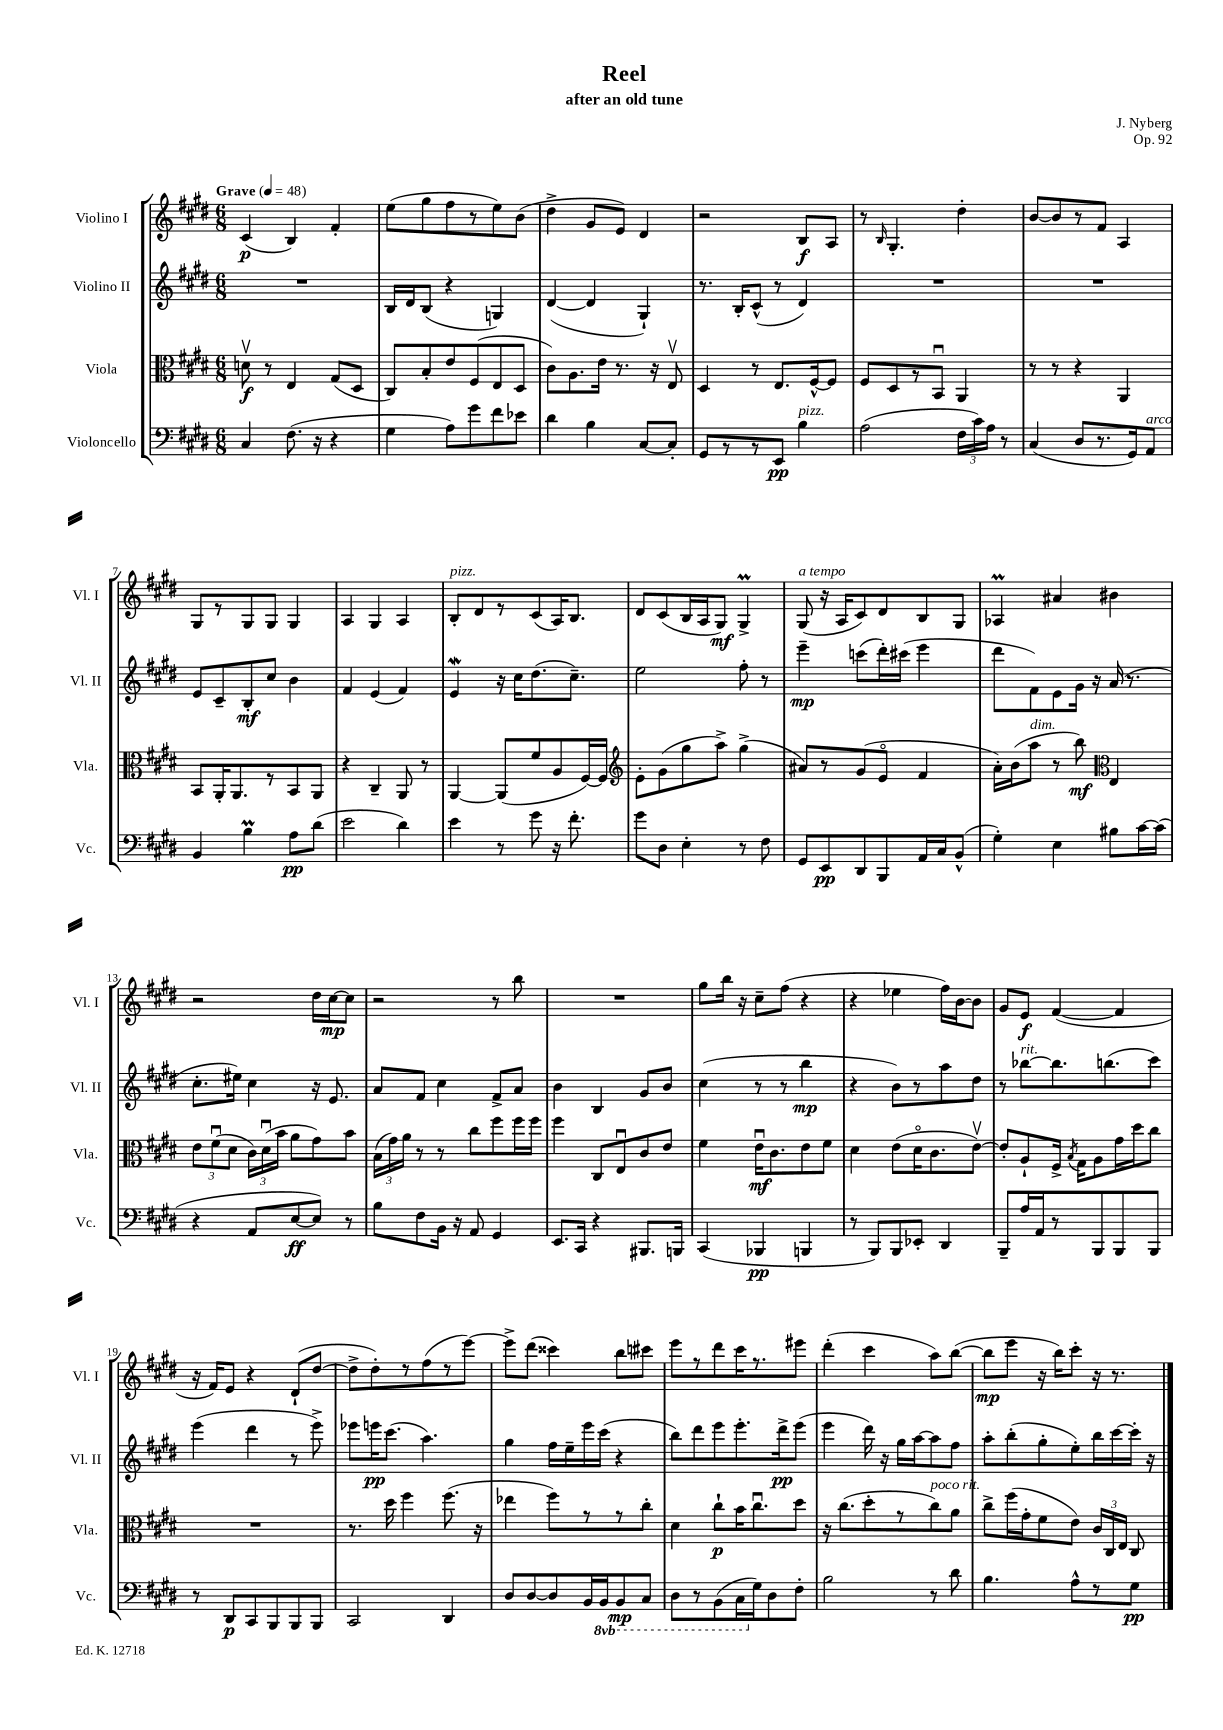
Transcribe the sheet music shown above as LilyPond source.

\header { title = "Reel" composer = "J. Nyberg" subtitle = "after an old tune" opus = "Op. 92" }
<<
\new StaffGroup <<
\new Staff = "s0" \with { instrumentName = "Violino I" shortInstrumentName = "Vl. I" } {
    \clef treble \key e \major \numericTimeSignature \time 6/8 \tempo "Grave" 4 = 48
    \autoBeamOff cis'4\p( b4) fis'4-. |
    e''8[( gis''8 fis''8 r8 e''8) b'8]( |
    dis''4-> gis'8[ e'8]) dis'4 |
    r2 b8[\f a8] |
    r8 \grace { b16 } gis4.-. dis''4-. |
    b'8[~ b'8 r8 fis'8] a4 |
    gis8[ r8 gis8 gis8] gis4 |
    a4 gis4 a4 |
    b8[-.^\markup { \italic "pizz." } dis'8 r8 cis'8( a16) b8.] |
    dis'8[ cis'8( b16 a16 gis8]\mf) gis4->\prall |
    gis8^\markup { \italic "a tempo" }( r16 a16[ cis'8) dis'8 b8 gis8] |
    aes4\prall ais'4 bis'4 |
    r2 dis''16[ cis''16~\mp cis''8] |
    r2 r8 b''8 |
    R2. |
    gis''8[ b''16] r16 cis''8[-- fis''8]( r4 |
    r4 ees''4 fis''16[) b'16~ b'8] |
    gis'8[ e'8]\f fis'4~( fis'4 |
    r16 fis'16[) e'8] r4 dis'8[-!( dis''8]~ |
    dis''8[-> dis''8-.) r8 fis''8( r8 e'''8]~) |
    e'''8[-> dis'''8]( cisis'''4) b''8[ cis'''8] |
    e'''8[ r8 dis'''8 cis'''16 r8. eis'''8] |
    dis'''4-.( cis'''4 a''8[) b''8]~( |
    b''8[\mp e'''8] r16 b''16[) cis'''8]-. r16 r8. \bar "|." |
}
\new Staff = "s1" \with { instrumentName = "Violino II" shortInstrumentName = "Vl. II" } {
    \clef treble \key e \major \numericTimeSignature \time 6/8
    \autoBeamOff R2. |
    b16[ dis'16 b8]( r4 g4) |
    dis'4~( dis'4 gis4-!) |
    r8. b16[-. cis'8]-^( r8 dis'4) |
    R2. |
    R2. |
    e'8[ cis'8-- b8-.\mf cis''8] b'4 |
    fis'4 e'4( fis'4) |
    e'4\mordent r16 cis''16[ dis''8.( cis''8.]--) |
    e''2 fis''8-. r8 |
    e'''4--\mp c'''8[( dis'''16-.) cis'''16]( e'''4 |
    dis'''8[ fis'8) e'8 gis'16] r16 a'16( r8. |
    cis''8.[-. eis''16]) cis''4 r16 e'8. |
    a'8[ fis'8] cis''4 fis'8[-> a'8] |
    b'4 b4 gis'8[ b'8] |
    cis''4( r8 r8 b''4\mp |
    r4 b'8[) r8 a''8 dis''8] |
    r8 bes''8[~^\markup { \italic "rit." } bes''8. b''8.( cis'''8]) |
    e'''4( dis'''4 r8 e'''8->) |
    ees'''8[ e'''16\pp cis'''8.]( a''4.) |
    gis''4 fis''16[ e''16-- e'''16 cis'''16]( r4 |
    b''8[) dis'''8 e'''8 e'''8.-. dis'''16->\pp e'''8]( |
    e'''4 dis'''16) r16 gis''16[ a''16~ a''8 fis''8] |
    a''8[-. b''8-.( gis''8-. e''8-.) b''16 cis'''16~ cis'''16]-. r16 \bar "|." |
}
\new Staff = "s2" \with { instrumentName = "Viola" shortInstrumentName = "Vla." } {
    \clef alto \key e \major \numericTimeSignature \time 6/8
    \autoBeamOff d'8\upbow\f r8 e4 gis8[( dis8] |
    cis8[) b8-. e'8 fis8( e8 dis8] |
    cis'8[) a8. e'16] r8. r16 e8\upbow |
    dis4 r8 e8.[ fis16~-^ fis8] |
    fis8[ dis8 r8 b,8]\downbow a,4 |
    r8 r8 r4 a,4 |
    b,8[ a,16-. a,8. r8 b,8 a,8] |
    r4 cis4-- a,8 r8 |
    a,4~ a,8[( fis'8 a8 fis16~) fis16] |
    \clef treble e'8[-. gis'8( gis''8 a''8]->) gis''4->( |
    ais'8[) r8 gis'8( e'8]\flageolet fis'4 |
    a'16[-.) b'16( a''8]^\markup { \italic "dim." } r8 b''8\mf) \clef alto e4 |
    \tuplet 3/2 { e'8[ fis'8\downbow( dis'8] } \tuplet 3/2 { cis'16[) dis'16\downbow( b'16] } a'8[ gis'8) b'8] |
    \tuplet 3/2 { b16[( gis'16) a'16] } r8 r8 cis''8[ fis''8 fis''16 fis''16] |
    fis''4 cis8[ e8\downbow cis'8 e'8] |
    fis'4 e'16[\downbow\mf cis'8. e'8 fis'8] |
    dis'4 e'8[( dis'16\flageolet cis'8. e'8]~\upbow) |
    e'8[-. a8-! fis16]-> \acciaccatura { b8 } gis16[ a8 gis'16 dis''16 cis''8] |
    R2. |
    r8. dis''16 fis''4 fis''8.( r16 |
    ees''4 fis''8[) r8 r8 cis''8]-. |
    dis'4 cis''8[-!\p b'16 cis''8.\downbow dis''8] |
    r16 cis''8.[( dis''8-. r8 cis''8^\markup { \italic "poco rit." }) a'8] |
    cis''8[-> fis''16( gis'16-. fis'8 e'8]) \tuplet 3/2 { cis'16[ cis16 e16] } cis8 \bar "|." |
}
\new Staff = "s3" \with { instrumentName = "Violoncello" shortInstrumentName = "Vc." } {
    \clef bass \key e \major \numericTimeSignature \time 6/8 \set Staff.ottavationMarkups = #ottavation-simple-ordinals
    \autoBeamOff cis4 fis8.( r16 r4 |
    gis4 a8[) gis'8 fis'8 ees'8] |
    dis'4 b4 cis8[~ cis8]-. |
    gis,8[ r8 r8 e,8]\pp b4^\markup { \italic "pizz." } |
    a2( \tuplet 3/2 { fis16[ cis'16) a16] } r8 |
    cis4( dis8[ r8. gis,16) a,8]^\markup { \italic "arco" } |
    b,4 b4\prall a8[\pp dis'8]( |
    e'2 dis'4) |
    e'4 r8 gis'8 r16 fis'8.-. |
    gis'8[ dis8] e4-. r8 fis8 |
    gis,8[ e,8\pp dis,8 b,,8 a,16 cis16 b,8]-^( |
    gis4-.) e4 bis8[ cis'16~ cis'16]( |
    r4 a,8[ e8~\ff e8]) r8 |
    b8[ fis8 b,16] r16 a,8 gis,4 |
    e,8.[ cis,16] r4 bis,,8.[ b,,16] |
    cis,4( bes,,4\pp b,,4 |
    r8 b,,8[) b,,8 ees,8]-. dis,4 |
    b,,8[-- a16 a,16 r8 b,,8 b,,8 b,,8] |
    r8 dis,8[\p cis,8 b,,8 b,,8 b,,8] |
    cis,2 dis,4 |
    dis8[ dis8~ dis8 b,16 \ottava #-1 b,,16 b,,8\mp cis,8] |
    dis,8[ r8 b,,8( cis,16 \ottava #0 gis16) dis8 fis8]-. |
    b2 r8 dis'8 |
    b4. a8[-^ r8 gis8]\pp \bar "|." |
}
>>
>>
